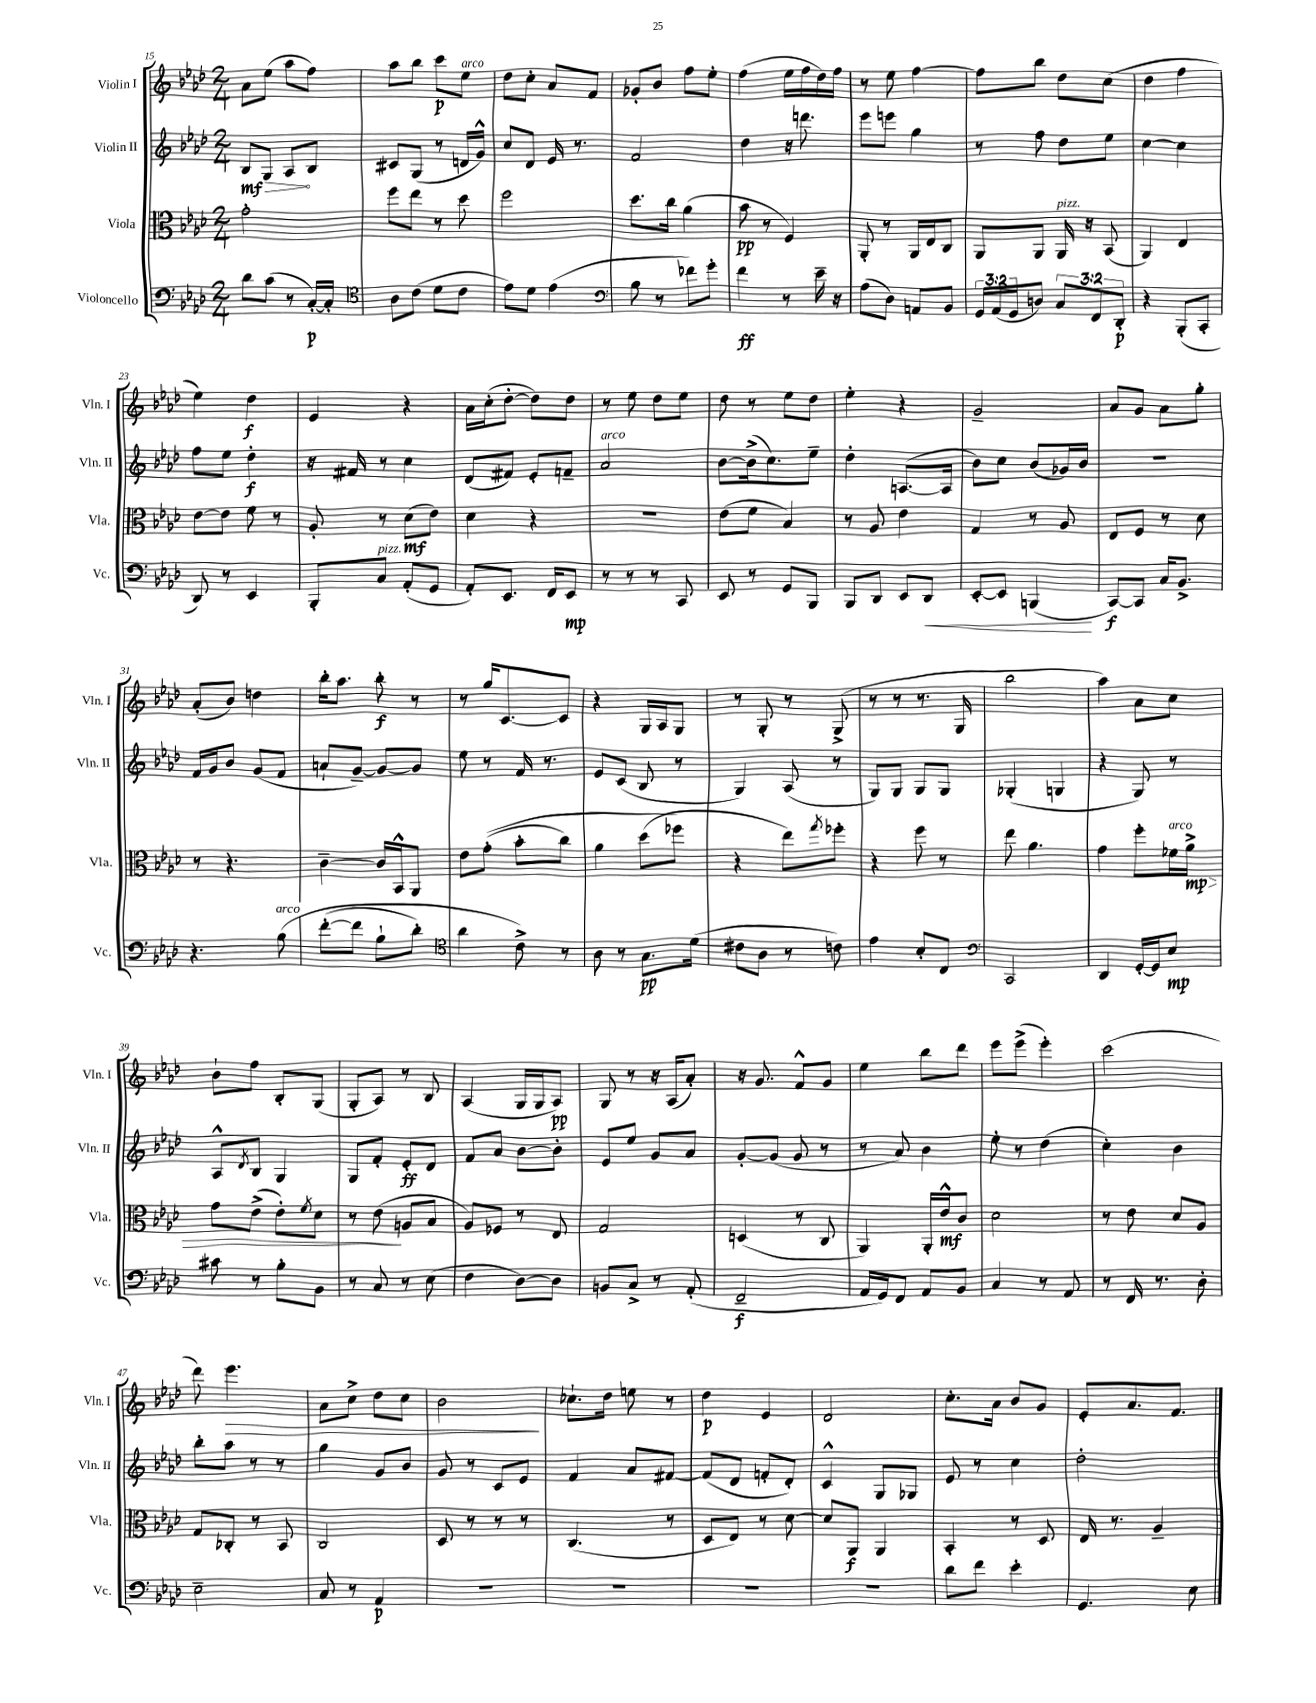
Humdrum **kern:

**kern	**dynam	**kern	**dynam	**kern	**dynam	**kern	**dynam
*part4	*part4	*part3	*part3	*part2	*part2	*part1	*part1
*staff4	*staff4	*staff3	*staff3	*staff2	*staff2	*staff1	*staff1
*I"Violoncello	*	*I"Viola	*	*I"Violin II	*	*I"Violin I	*
*I'Vc.	*	*I'Vla.	*	*I'Vln. II	*	*I'Vln. I	*
*clefF4	*	*clefC3	*	*clefG2	*	*clefG2	*
*k[b-e-a-d-]	*	*k[b-e-a-d-]	*	*k[b-e-a-d-]	*	*k[b-e-a-d-]	*
*M2/4	*	*M2/4	*	*M2/4	*	*M2/4	*
=15	=15	=15	=15	=15	=15	=15	=15
!	!	!	!	!	!LO:HP:b	!	!
8d-\L	.	2g'\	.	8B-/L	> mf	8a-\L	.
(8c\J	.	.	.	8G/J	.	(8ee-\J	.
8r	.	.	.	8A-/L	.	8aa-\L	.
[16C'/LL)	p	.	.	8B-/J	]	8ff\J)	.
16C'/JJ]	.	.	.	.	.	.	.
=16	=16	=16	=16	=16	=16	=16	=16
*clefC4	*	*	*	*	*	*	*
8A-\L	.	8ff\L	.	8c#X/L	.	8aa-\L	.
(8c\J	.	8ee-\J	.	(8G/J	.	8bb-\J	.
8d-\L	.	8r	.	8r	.	8ccc\L	p
!	!	!	!	!	!	!LO:TX:a:i:t=arco	!
8c\J	.	8dd-\	.	16dn/LL	.	8ee-\J	.
.	.	.	.	16g^^/JJ)	.	.	.
=17	=17	=17	=17	=17	=17	=17	=17
8e-\L)	.	2ff\	.	8cc/L	.	8dd-\L	.
8d-\J	.	.	.	8d-/J	.	8cc'\J	.
(4e-\	.	.	.	16e-/	.	8a-/L	.
.	.	.	.	8.r	.	.	.
.	.	.	.	.	.	8f/J	.
=18	=18	=18	=18	=18	=18	=18	=18
*clefF4	*	*	*	*	*	*	*
8B-\	.	8.dd-\L	.	2f/	.	8g-X'/L	.
8r	.	.	.	.	.	8b-/J	.
.	.	16cc\Jk	.	.	.	.	.
8f-X\L)	.	(4a-\	.	.	.	8ff\L	.
8g'\J	.	.	.	.	.	8ee-'\J	.
=19	=19	=19	=19	=19	=19	=19	=19
4f\	ff	8b-\	pp	4dd-\	.	(4ff\	.
.	.	8r	.	.	.	.	.
8r	.	4F/)	.	16r	.	16ee-\LL	.
.	.	.	.	8.dddn\	.	16ff\	.
16e-~\	.	.	.	.	.	16dd-\)	.
16r	.	.	.	.	.	16ff\JJ	.
=20	=20	=20	=20	=20	=20	=20	=20
(8A-\L	.	8AA-'/	.	8eee-\L	.	8r	.
8D-\J)	.	8r	.	8eeen\J	.	8ee-\	.
8AAn/L	.	16AA-/LL	.	4gg\	.	[4ff\	.
.	.	16E-/J	.	.	.	.	.
8BB-/J	.	8C/J	.	.	.	.	.
=21	=21	=21	=21	=21	=21	=21	=21
24GG/LL	.	8AA-/L	.	8r	.	8ff\L]	.
(24AA-/	.	.	.	.	.	.	.
24GG/J	.	.	.	.	.	.	.
8Dn/J)	.	8AA-/J	.	8ff\	.	8bb-\J	.
!	!	!LO:TX:a:i:t=pizz.	!	!	!	!	!
12C/L	.	16AA-/	.	8dd-\L	.	8dd-\L	.
.	.	16r	.	.	.	.	.
12FF/	.	.	.	.	.	.	.
.	.	(8BB-/	.	8ee-\J	.	(8cc\J	.
12DD-'/J	p	.	.	.	.	.	.
=22	=22	=22	=22	=22	=22	=22	=22
4r	.	4AA-/)	.	[4cc\	.	4dd-\	.
(8BBB-'/L	.	4E-/	.	4cc\]	.	4ff\	.
8CC'/J	.	.	.	.	.	.	.
!!LO:LB:g=z
=23	=23	=23	=23	=23	=23	=23	=23
8DD-/)	.	[8e-\L	.	8ff\L	.	4ee-\)	.
8r	.	8e-\J]	.	8ee-\J	.	.	.
4EE-/	.	8f\	.	4dd-'\	f	4dd-\	f
.	.	8r	.	.	.	.	.
=24	=24	=24	=24	=24	=24	=24	=24
8BBB-'/L	.	8A-'/	.	16r	.	4e-/	.
.	.	.	.	16f#X/	.	.	.
!LO:TX:a:i:t=pizz.	!	!	!	!	!	!	!
8C/J	.	8r	.	8r	.	.	.
(8AA-'/L	.	(8d-\L	mf	4cc\	.	4r	.
8GG/J	.	8e-\J)	.	.	.	.	.
=25	=25	=25	=25	=25	=25	=25	=25
8AA-'/L)	.	4d-\	.	(8d-/L	.	16a-\LL	.
.	.	.	.	.	.	(16cc'\J	.
8.EE-/J	.	.	.	8f#X/J)	.	[8dd-'\J	.
.	.	4r	.	8e-'/L	.	8dd-\L])	.
16FF/KL	.	.	.	.	.	.	.
8EE-/J	mp	.	.	8fn~/J	.	8dd-\J	.
=26	=26	=26	=26	=26	=26	=26	=26
!	!	!	!	!LO:TX:a:i:t=arco	!	!	!
8r	.	2r	.	2a-/	.	8r	.
8r	.	.	.	.	.	8ee-\	.
8r	.	.	.	.	.	8dd-\L	.
8CC/	.	.	.	.	.	8ee-\J	.
=27	=27	=27	=27	=27	=27	=27	=27
8EE-/	.	(8e-\L	.	[8b-\L	.	8dd-\	.
8r	.	8f\J	.	(16b-^\k]	.	8r	.
.	.	.	.	8.cc\)	.	.	.
8GG/L	.	4B-/)	.	.	.	8ee-\L	.
8BBB-/J	.	.	.	8ee-~\J	.	8dd-\J	.
=28	=28	=28	=28	=28	=28	=28	=28
8BBB-/L	.	8r	.	4dd-'\	.	4ee-'\	.
8DD-/J	.	8A-/	.	.	.	.	.
8EE-/L	.	4e-\	.	([8.An/L	.	4r	.
!	!LO:HP:b	!	!	!	!	!	!
8DD-/J	<	.	.	.	.	.	.
.	.	.	.	16A/Jk]	.	.	.
=29	=29	=29	=29	=29	=29	=29	=29
[8EE-'/L	.	4G/	.	8b-\L)	.	2g~/	.
8EE-/J]	.	.	.	8cc\J	.	.	.
(4BBBn/	.	8r	.	(8b-/L	.	.	.
.	.	8A-/	.	16g-X/L)	.	.	.
.	.	.	.	16b-/JJ	.	.	.
.	[	.	.	.	.	.	.
=30	=30	=30	=30	=30	=30	=30	=30
[8CC/L)	f	8E-/L	.	2r	.	8a-/L	.
8CC/J]	.	8F/J	.	.	.	8g/J	.
16C/KL	.	8r	.	.	.	8a-\L	.
8.BB-^/J	.	.	.	.	.	.	.
.	.	8d-\	.	.	.	8gg'\J	.
!!LO:LB:g=z
=31	=31	=31	=31	=31	=31	=31	=31
4.r	.	8r	.	16f/LL	.	(8a-'/L	.
.	.	.	.	16g/J	.	.	.
.	.	4.r	.	8b-/J	.	8b-/J)	.
.	.	.	.	(8g/L	.	4ddn\	.
!LO:TX:a:i:t=arco	!	!	!	!	!	!	!
(8B-\	.	.	.	8f/J	.	.	.
=32	=32	=32	=32	=32	=32	=32	=32
([8f'\L	.	[4c~\	.	8an`/L	.	16bb-'\KL	.
.	.	.	.	.	.	8.aa-\J	.
8f\J]	.	.	.	[8g~/J)	.	.	.
8B-`\L	.	16c/LL]	.	8g/L_	.	8bb-'\	f
.	.	16BB-^^/J	.	.	.	.	.
8d-'\J)	.	8AA-/J	.	8g/J]	.	8r	.
=33	=33	=33	=33	=33	=33	=33	=33
*clefC4	*	*	*	*	*	*	*
4a-\	.	8e-\L	.	8ee-\	.	8r	.
.	.	((8g'\J	.	8r	.	16gg/KL	.
.	.	.	.	.	.	[8.c/	.
8c^\)	.	8b-'\L	.	16f/	.	.	.
.	.	.	.	8.r	.	.	.
8r	.	8cc\J)	.	.	.	8c/J]	.
=34	=34	=34	=34	=34	=34	=34	=34
8A-\	.	4a-\	.	8e-/L	.	4r	.
8r	.	.	.	(8c/J	.	.	.
8.G\L	pp	(8dd-\L	.	8B-/	.	16G/LL	.
.	.	.	.	.	.	16A-/J	.
.	.	8ff-X\J)	.	8r	.	8G/J	.
(16d-\Jk	.	.	.	.	.	.	.
=35	=35	=35	=35	=35	=35	=35	=35
8c#X\L	.	4r	.	4G/)	.	8r	.
8A-\J	.	.	.	.	.	8G'/	.
8r	.	8ee-\L)	.	(8A-/	.	8r	.
.	.	8qgg/	.	.	.	.	.
8cn\)	.	8ff-X'\J	.	8r	.	(8G^/	.
=36	=36	=36	=36	=36	=36	=36	=36
4e-\	.	4r	.	8G/L)	.	8r	.
.	.	.	.	8G/J	.	8r	.
8B-'/L	.	8ff\	.	8G/L	.	8.r	.
8C/J	.	8r	.	8G/J	.	.	.
.	.	.	.	.	.	16G/	.
=37	=37	=37	=37	=37	=37	=37	=37
*clefF4	*	*	*	*	*	*	*
2CC/	.	8ee-\	.	(4G-X'/	.	2bb-\	.
.	.	4.a-\	.	.	.	.	.
.	.	.	.	4Gn/	.	.	.
=38	=38	=38	=38	=38	=38	=38	=38
4DD-/	.	4g\	.	4r	.	4aa-\)	.
[16GG'/LL	.	8ff'\L	.	8G/)	.	8a-\L	.
16GG/J]	.	.	.	.	.	.	.
!	!	!LO:TX:a:i:t=arco	!	!	!	!	!
8E-/J	mp	16f-X\L	.	8r	.	8cc\J	.
!	!	!	!LO:HP:b	!	!	!	!
.	.	16a-^\JJ	> mp	.	.	.	.
!!LO:LB:g=z
=39	=39	=39	=39	=39	=39	=39	=39
8c#X\	.	8g\L	.	8A-^^/L	.	8b-`\L	.
.	.	.	.	8qd-/	.	.	.
8r	.	(8e-^\J	.	8B-/J	.	8ff\J	.
8B-'\L	.	8e-'\L)	.	4G/	.	8B-'/L	.
.	.	8qf/	.	.	.	.	.
8BB-\J	.	8d-\J	.	.	.	(8G/J	.
=40	=40	=40	=40	=40	=40	=40	=40
8r	.	8r	.	8G/L	.	8G'/L	.
8C/	.	(8e-\	.	8f'/J	.	8A-/J)	.
8r	.	8An/L	]	8e-'/L	ff	8r	.
(8E-\	.	8B-/J	.	8d-/J	.	8B-/	.
=41	=41	=41	=41	=41	=41	=41	=41
4F\	.	8A-/L)	.	8f/L	.	(4A-/	.
.	.	8F-X/J	.	8a-/J	.	.	.
[8D-\L)	.	8r	.	[8b-\L	.	16G/LL	.
.	.	.	.	.	.	16G/J	.
8D-\J]	.	8E-/	.	8b-'\J]	.	8A-/J)	pp
=42	=42	=42	=42	=42	=42	=42	=42
8BBn/L	.	2G/	.	8e-/L	.	8G/	.
8C^/J	.	.	.	8ee-/J	.	8r	.
8r	.	.	.	8g/L	.	16r	.
.	.	.	.	.	.	(16A-/KL	.
(8AA-'/	.	.	.	8a-/J	.	8a-'/J)	.
=43	=43	=43	=43	=43	=43	=43	=43
2FF~/	f	(4Dn/	.	[8g'/L	.	16r	.
.	.	.	.	.	.	8.g/	.
.	.	.	.	(8g/J]	.	.	.
.	.	8r	.	8g/	.	8f^^/L	.
.	.	8C/	.	8r	.	8g/J	.
=44	=44	=44	=44	=44	=44	=44	=44
16AA-/LL	.	4AA-/)	.	8r	.	4ee-\	.
16GG/J)	.	.	.	.	.	.	.
8FF/J	.	.	.	8a-/)	.	.	.
8AA-/L	.	16AA-'/LL	.	4b-\	.	8bb-\L	.
.	.	16e-^^/J	mf	.	.	.	.
8BB-/J	.	8c/J	.	.	.	8ddd-\J	.
=45	=45	=45	=45	=45	=45	=45	=45
4C/	.	2d-\	.	8ee-'\	.	8eee-\L	.
.	.	.	.	8r	.	(8eee-^\J	.
8r	.	.	.	(4dd-\	.	4eee-'\)	.
8AA-/	.	.	.	.	.	.	.
=46	=46	=46	=46	=46	=46	=46	=46
8r	.	8r	.	4cc'\)	.	(2ccc\	.
16FF/	.	8e-\	.	.	.	.	.
8.r	.	.	.	.	.	.	.
.	.	8d-/L	.	4b-\	.	.	.
8D-'\	.	8A-/J	.	.	.	.	.
!!LO:LB:g=z
=47	=47	=47	=47	=47	=47	=47	=47
2E-~\	.	8G/L	.	8bb-'\L	.	8ddd-\)	.
!	!	!	!	!	!	!	!LO:HP:b
.	.	8C-X'/J	.	8aa-\J	.	4.eee-\	>
.	.	8r	.	8r	.	.	.
.	.	8BB-/	.	8r	.	.	.
=48	=48	=48	=48	=48	=48	=48	=48
8C/	.	2C/	.	4gg\	.	8a-\L	.
8r	.	.	.	.	.	8cc^\J	.
4AA-/	p	.	.	8g/L	.	8dd-\L	.
.	.	.	.	8b-/J	.	8cc\J	.
=49	=49	=49	=49	=49	=49	=49	=49
2r	.	8D-/	.	8g/	.	2b-\	.
.	.	8r	.	8r	.	.	.
.	.	8r	.	8c/L	.	.	.
.	.	8r	.	8e-/J	.	.	.
.	.	.	.	.	.	.	]
=50	=50	=50	=50	=50	=50	=50	=50
2r	.	(4.C/	.	4f/	.	8.cc-X`\L	.
.	.	.	.	.	.	16dd-\Jk	.
.	.	.	.	8a-/L	.	8een\	.
.	.	8r	.	[8f#X/J	.	8r	.
=51	=51	=51	=51	=51	=51	=51	=51
2r	.	8D-/L	.	(8f#/L]	.	4dd-\	p
.	.	8E-/J)	.	8d-/J	.	.	.
.	.	8r	.	8fn'/L	.	4e-/	.
.	.	[8d-\	.	8d-'/J)	.	.	.
=52	=52	=52	=52	=52	=52	=52	=52
2r	.	8d-/L]	.	4c^^/	.	2d-/	.
.	.	8AA-/J	f	.	.	.	.
.	.	4AA-/	.	8G/L	.	.	.
.	.	.	.	8G-X/J	.	.	.
=53	=53	=53	=53	=53	=53	=53	=53
8d-\L	.	4BB-'/	.	8e-/	.	8.cc'\L	.
8f\J	.	.	.	8r	.	.	.
.	.	.	.	.	.	16a-\Jk	.
4e-'\	.	8r	.	4cc\	.	8b-/L	.
.	.	8D-/	.	.	.	8g/J	.
=54	=54	=54	=54	=54	=54	=54	=54
4.GG/	.	16E-/	.	2dd-'\	.	8e-'/L	.
.	.	8.r	.	.	.	.	.
.	.	.	.	.	.	8.a-/	.
.	.	4A-~/	.	.	.	.	.
.	.	.	.	.	.	8.f/J	.
8E-\	.	.	.	.	.	.	.
==	==	==	==	==	==	==	==
*-	*-	*-	*-	*-	*-	*-	*-
